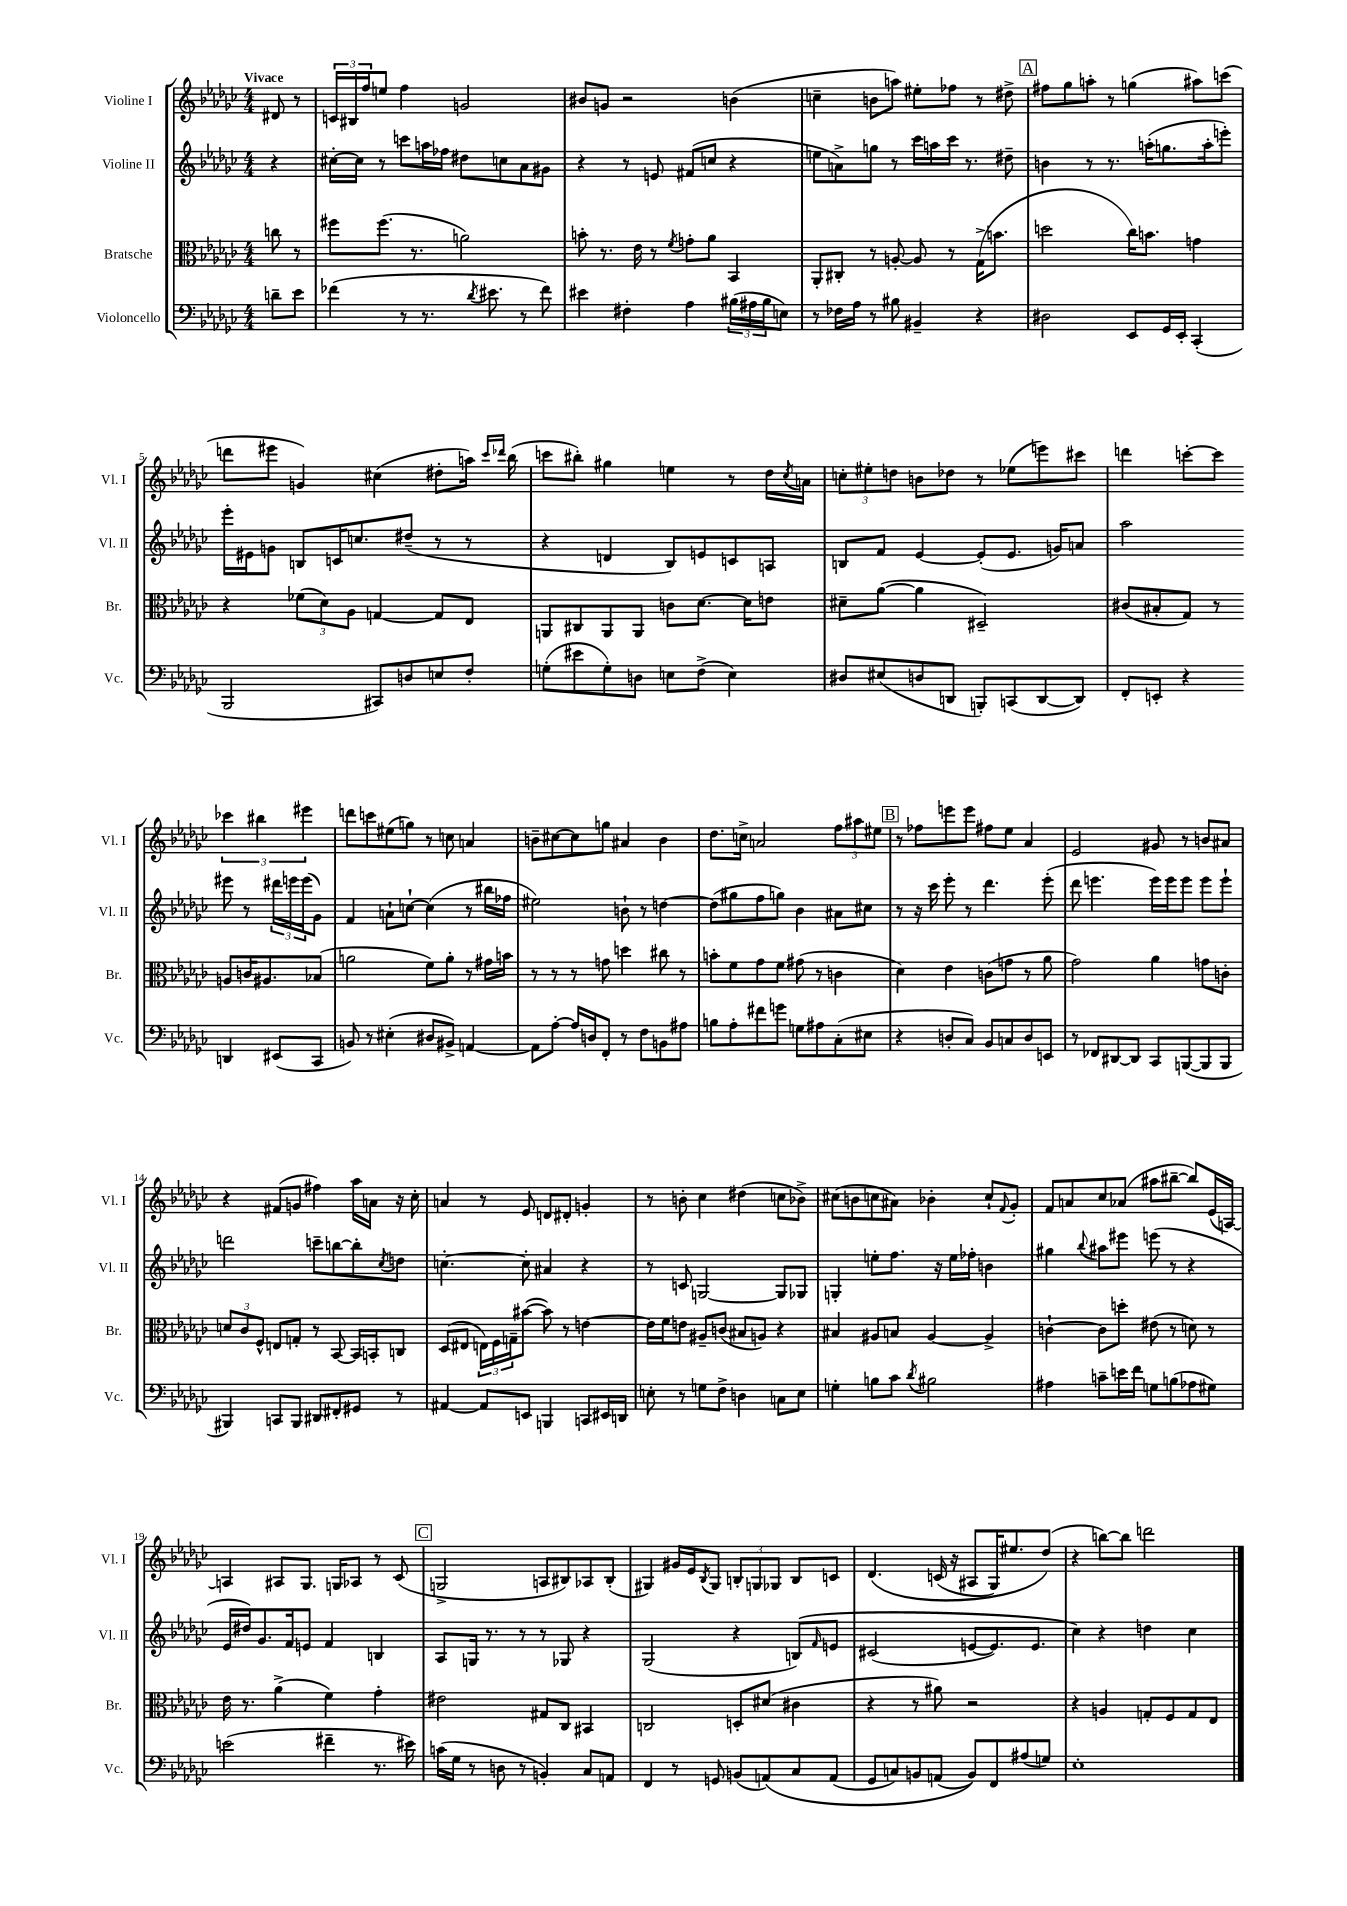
<<
\new StaffGroup <<
\new Staff = "s0" \with { instrumentName = "Violine I" shortInstrumentName = "Vl. I" } {
    \clef treble \key ges \major \numericTimeSignature \time 4/4 \partial 4 \tempo "Vivace"
    dis'8 r8 |
    \tuplet 3/2 { c'16 bis16 f''16 } e''8 f''4 g'2 |
    bis'8 g'8 r2 b'4( |
    c''4-- b'8 a''8) eis''8-. fes''8 r8 dis''8-> |
    \mark \markup { \box "A" } fis''8 ges''8 a''8-. r8 g''4( ais''8) c'''8( |
    d'''8 eis'''8 g'4) cis''4( dis''8-. a''16) \grace { ces'''16 des'''16 } bes''16( |
    c'''8 bis''8-.) gis''4 e''4 r8 des''16 \acciaccatura { ces''8 } a'16 |
    \tuplet 3/2 { c''8-. eis''8-. d''8 } b'8 des''8 r8 ees''8( e'''8) cis'''8 |
    d'''4 c'''8~-. c'''8 \tuplet 3/2 { ces'''4 bis''4 eis'''4 } |
    d'''8 c'''8 eis''8( g''8) r8 c''8 a'4 |
    b'8-- cis''8~ cis''8 g''8 ais'4 b'4 |
    des''8. c''16-> a'2 \tuplet 3/2 { f''8 ais''8 eis''8 } |
    \mark \markup { \box "B" } r8 fes''8 e'''8 e'''8 fis''8 ees''8 aes'4 |
    ees'2 gis'8 r8 b'8 ais'8 |
    r4 fis'8( g'8 fis''4) aes''16 a'16 r16 ces''16-. |
    a'4 r8 ees'8 d'8 dis'8-. g'4-. |
    r8 b'8-. ces''4 dis''4( c''8 bes'8->) |
    cis''8( b'8 c''8 ais'8) bes'4-. c''8-! \appoggiatura { f'8 } ges'8-. |
    f'8 a'8 ces''8 aes'8( ais''8 bis''8~-- bis''8) ees'16( a16~) |
    a4 ais8 ges8. g16 aes8 r8 ces'8( |
    \mark \markup { \box "C" } g2-> a8 bis8) aes8 bis8-.( |
    gis4) gis'16 ees'16 \acciaccatura { bes8 } gis8 \tuplet 3/2 { b8-. g8 ges8 } b8 c'8 |
    des'4.\( c'16( r16 ais8 ges16) eis''8. des''8(\) |
    r4 b''8~) b''8 d'''2 \bar "|." |
}
\new Staff = "s1" \with { instrumentName = "Violine II" shortInstrumentName = "Vl. II" } {
    \clef treble \key ges \major \numericTimeSignature \time 4/4 \partial 4
    r4 |
    cis''16~-. cis''16 r8 c'''8 a''16 fes''16 dis''8 c''8 aes'8 gis'8 |
    r4 r8 e'8 fis'8( c''8 r4 |
    e''8 a'8->) g''8 r8 ces'''16 a''16 ces'''16 r8. dis''8-- |
    \mark \markup { \box "A" } b'4 r8 r8. a''16-.( g''8. a''16-. e'''8-.) |
    ees'''16-. eis'16 g'8 b8 c'16 c''8. dis''8--( r8 r8 |
    r4 d'4 bes8) e'8 c'8 a8 |
    b8 f'8 ees'4~ ees'8-.( ees'8. g'16) a'8 |
    aes''2 eis'''8 r8 \tuplet 3/2 { dis'''16 e'''16 e'''16( } ges'8) |
    f'4 a'8-! c''8~-! c''4( r8 bis''16 fes''16 |
    eis''2) b'8-! r8 d''4~ |
    d''8( gis''8 f''8 g''8) bes'4 ais'8 cis''8 |
    \mark \markup { \box "B" } r8 r16 ces'''16 ees'''8-. r8 des'''4. ees'''8-.( |
    des'''8 e'''4. e'''16) e'''16 e'''8 e'''8 e'''8-! |
    d'''2 c'''8-- b''8~ b''8-. \acciaccatura { ces''8 } d''8 |
    c''4.~-. c''8-. ais'4 r4 |
    r8 c'8 g2~ g8 ges8 |
    g4-. e''8-. f''8. r16 e''16 fes''16-. b'4 |
    gis''4 \appoggiatura { bes''8 } ais''8 eis'''8 e'''8( r8 r4 |
    ees'16 dis''16) ges'8. f'16 e'8 f'4 b4 |
    \mark \markup { \box "C" } aes8 g16 r8. r8 r8 ges8 r4 |
    ges2( r4 b8)\( \grace { f'16 } e'8 |
    cis'2( e'8~ e'8.) e'8. |
    ces''4\) r4 d''4 ces''4 \bar "|." |
}
\new Staff = "s2" \with { instrumentName = "Bratsche" shortInstrumentName = "Br." } {
    \clef alto \key ges \major \numericTimeSignature \time 4/4 \partial 4
    c''8 r8 |
    fis''8 fis''8.( r8. a'2) |
    b'8-. r8. ees'16 r8 \acciaccatura { f'8 } g'8-. aes'8 bes,4 |
    aes,8-. cis8-. r8 a8~-. a8 r8 ges16->( b'8. |
    \mark \markup { \box "A" } d''2 ces''16) b'8. g'4 |
    r4 \tuplet 3/2 { fes'8( des'8) aes8 } g4~ g8 ees8 |
    a,8 cis8 a,8 a,8 c'8 des'8.~ des'16 e'8 |
    dis'8-- aes'8~( aes'4 dis2--) |
    cis'8( bis8-. ges8) r8 a8 c'16 ais8. bes8( |
    a'2 f'8) a'8-. r8 gis'16 b'16 |
    r8 r8 r8 g'8 d''4 cis''8 r8 |
    b'8-. f'8 ges'8 f'8 gis'8( r8 c'4 |
    \mark \markup { \box "B" } des'4) ees'4 c'8( g'8 r8 aes'8 |
    ges'2) aes'4 g'8 c'8-. |
    \tuplet 3/2 { d'8 ces'8 f8-^ } e8 g8-. r8 bes,8~ bes,16 b,16-. c8 |
    des8( eis8 \tuplet 3/2 { e16) f16 g16-- } bis'8~( bis'8) r8 e'4~ |
    e'16 f'16 e'8 ais8-- c'8( bis8 a8) r4 |
    bis4 ais8 b8 ais4~ ais4-> |
    c'4~-! c'8 d''8-. eis'8( r8 d'8) r8 |
    ees'16 r8. aes'4->( f'4) ges'4-. |
    \mark \markup { \box "C" } eis'2 gis8 ces8 bis,4 |
    c2 d8-. dis'8( cis'4 |
    r4 r8 ais'8) r2 |
    r4 a4 g8-. f8 g8 ees8 \bar "|." |
}
\new Staff = "s3" \with { instrumentName = "Violoncello" shortInstrumentName = "Vc." } {
    \clef bass \key ges \major \numericTimeSignature \time 4/4 \partial 4
    d'8-- ees'8 |
    fes'4( r8 r8. \acciaccatura { des'8 } eis'8. r8 fes'8) |
    eis'4 fis4-. aes4 \tuplet 3/2 { bis16( ais16 bis16 } e8) |
    r8 fes16 aes16 r8 bis8 bis,4-- r4 |
    \mark \markup { \box "A" } dis2 ees,8 ges,16 ees,16-. ces,4-.( |
    bes,,2 cis,8) d8 e8 f8-. |
    g8-.( eis'8 g8-.) d8 e8 f8->( e4) |
    dis8 eis8( d8 d,8 b,,8-.) c,8( d,8~ d,8) |
    f,8-. e,8-. r4 d,4 eis,8( ces,8 |
    b,8) r8 eis4-.( dis8 bis,8->) a,4~ |
    a,8 aes8~-. aes16 d16 f,8-. r8 f8 b,8 ais8 |
    b8 aes8-. fis'8 g'8 g8 ais8 ces8-.( eis8 |
    \mark \markup { \box "B" } r4 d8-. ces8) bes,8 c8 d8 e,8 |
    r8 fes,8 dis,8~ dis,8 ces,8 b,,8~( b,,8 b,,8 |
    bis,,4) c,8 bis,,8 dis,8 fis,8-. gis,8 r8 |
    ais,4~ ais,8 e,8 b,,4 c,8 eis,16 d,16 |
    e8-. r8 g8 f8-> d4 c8 e8 |
    g4-. b8 ces'8 \acciaccatura { des'8 } bis2 |
    ais4 c'8-- e'16 f'16 g8 b8( aes8 gis8) |
    e'2( fis'4-- r8. eis'16) |
    \mark \markup { \box "C" } c'16( ges16 r8 d8 r8 b,4-.) ces8 a,8 |
    f,4 r8 g,8 b,8( a,8)\( ces8 a,8( |
    ges,8 c8) b,8 a,8( b,8)\) f,8 ais8( g8) |
    ees1-. \bar "|." |
}
>>
>>
